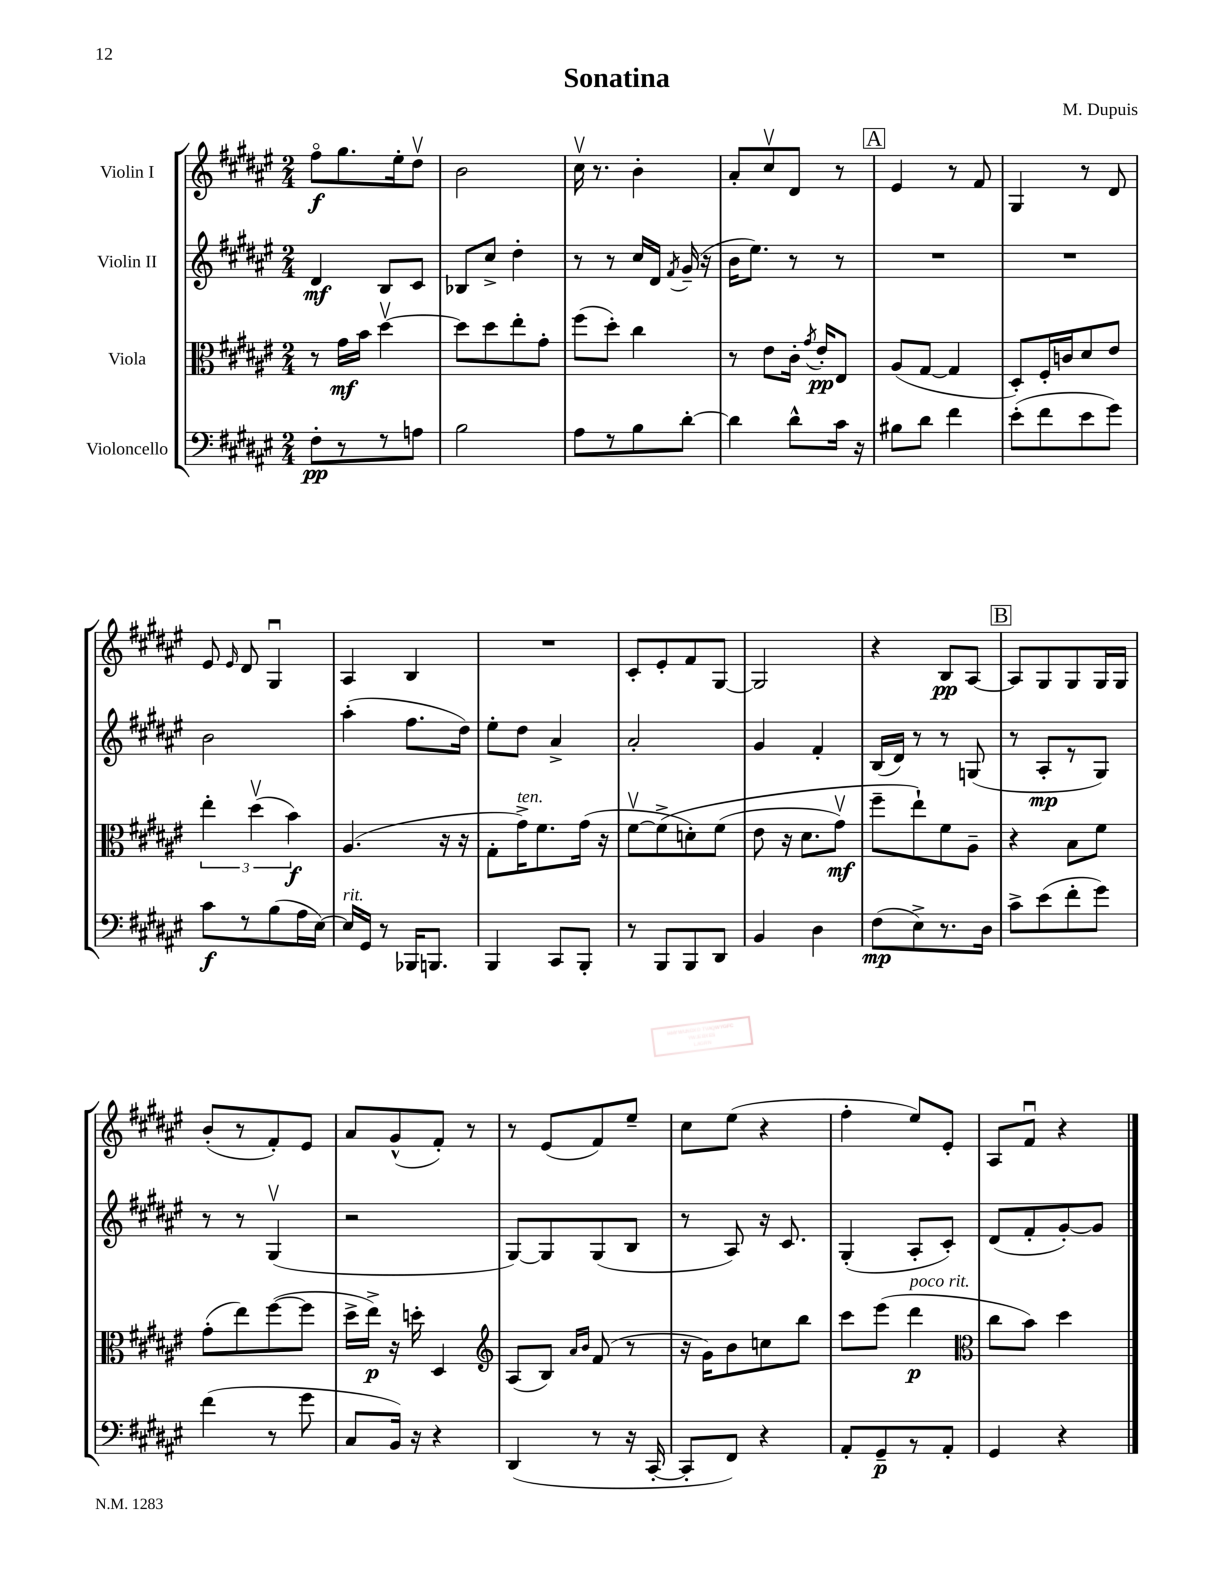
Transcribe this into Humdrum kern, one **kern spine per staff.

**kern	**dynam	**kern	**dynam	**kern	**dynam	**kern	**dynam
*part4	*part4	*part3	*part3	*part2	*part2	*part1	*part1
*staff4	*staff4	*staff3	*staff3	*staff2	*staff2	*staff1	*staff1
*I"Violoncello	*	*I"Viola	*	*I"Violin II	*	*I"Violin I	*
*clefF4	*	*clefC3	*	*clefG2	*	*clefG2	*
*k[f#c#g#d#a#e#]	*	*k[f#c#g#d#a#e#]	*	*k[f#c#g#d#a#e#]	*	*k[f#c#g#d#a#e#]	*
*M2/4	*	*M2/4	*	*M2/4	*	*M2/4	*
=1	=1	=1	=1	=1	=1	=1	=1
8F#'\L	pp	8r	.	4d#/	mf	8ff#\L	f
8r	.	16g#\LL	mf	.	.	8.gg#\	.
.	.	16b\JJ	.	.	.	.	.
8r	.	[4dd#v\	.	8B/L	.	.	.
.	.	.	.	.	.	16ee#'\k	.
8An\J	.	.	.	8c#/J	.	8dd#v\J	.
=2	=2	=2	=2	=2	=2	=2	=2
2B\	.	8dd#\L]	.	8B-X/L	.	2b\	.
.	.	8dd#\	.	8cc#^/J	.	.	.
.	.	8ee#'\	.	4dd#'\	.	.	.
.	.	8g#'\J	.	.	.	.	.
=3	=3	=3	=3	=3	=3	=3	=3
8A#\L	.	(8ff#\L	.	8r	.	16cc#v\	.
.	.	.	.	.	.	8.r	.
8r	.	8dd#'\J)	.	8r	.	.	.
8B\	.	4cc#\	.	16cc#/LL	.	4b'\	.
.	.	.	.	16d#/JJ	.	.	.
.	.	.	.	8qf#/	.	.	.
[8d#'\J	.	.	.	(16g#~/	.	.	.
.	.	.	.	16r	.	.	.
=4	=4	=4	=4	=4	=4	=4	=4
4d#\]	.	8r	.	16b\KL	.	8a#'/L	.
.	.	.	.	8.ee#\J)	.	.	.
.	.	8e#\L	.	.	.	8cc#v/	.
8d#^^\L	.	16c#'\Jk	.	8r	.	8d#/J	.
.	.	8qg#/	.	.	.	.	.
.	.	16e#'/KL	pp	.	.	.	.
16c#\Jk	.	8E#/J	.	8r	.	8r	.
16r	.	.	.	.	.	.	.
!!LO:REH:place=s1:t=A
=5	=5	=5	=5	=5	=5	=5	=5
8B#X\L	.	(8A#/L	.	2r	.	4e#/	.
8d#\J	.	[8G#/J	.	.	.	.	.
4f#\	.	4G#/]	.	.	.	8r	.
.	.	.	.	.	.	8f#/	.
=6	=6	=6	=6	=6	=6	=6	=6
(8e#'\L	.	8D#'/L)	.	2r	.	4G#/	.
8f#\	.	16F#'/L	.	.	.	.	.
.	.	16cn/J	.	.	.	.	.
8e#\	.	8d#/	.	.	.	8r	.
8g#\J)	.	8e#/J	.	.	.	8d#/	.
!!LO:LB:g=z
=7	=7	=7	=7	=7	=7	=7	=7
8c#\L	f	6ee#'\	.	2b\	.	8e#/	.
.	.	.	.	.	.	16qqe#/	.
8r	.	.	.	.	.	8d#/	.
.	.	(6dd#v\	.	.	.	.	.
(8B\	.	.	.	.	.	4G#u/	.
.	.	6b\)	f	.	.	.	.
16A#\L	.	.	.	.	.	.	.
[16E#\JJ)	.	.	.	.	.	.	.
=8	=8	=8	=8	=8	=8	=8	=8
!LO:TX:a:i:t=rit.	!	!	!	!	!	!	!
16E#/LL]	.	(4.A#/	.	(4aa#'\	.	4A#/	.
16GG#/JJ	.	.	.	.	.	.	.
8r	.	.	.	.	.	.	.
16BBB-X/KL	.	.	.	8.ff#\L	.	4B/	.
8.BBBn/J	.	.	.	.	.	.	.
.	.	16r	.	.	.	.	.
.	.	16r	.	16dd#\Jk)	.	.	.
=9	=9	=9	=9	=9	=9	=9	=9
4BBB/	.	8G#'\L	.	8ee#'\L	.	2r	.
!	!	!LO:TX:a:i:t=ten.	!	!	!	!	!
.	.	16g#^\K)	.	8dd#\J	.	.	.
.	.	8.f#\	.	.	.	.	.
8CC#/L	.	.	.	4a#^/	.	.	.
8BBB'/J	.	(16g#\Jk	.	.	.	.	.
.	.	16r	.	.	.	.	.
=10	=10	=10	=10	=10	=10	=10	=10
8r	.	[8f#v\L	.	2a#'/	.	8c#'/L	.
8BBB/L	.	(8f#^\]	.	.	.	8e#'/	.
8BBB/	.	8dn'\)	.	.	.	8f#/	.
8DD#/J	.	(8f#\J	.	.	.	[8G#/J	.
=11	=11	=11	=11	=11	=11	=11	=11
4BB/	.	8e#\	.	4g#/	.	2G#/]	.
.	.	16r	.	.	.	.	.
.	.	8.d#\L	.	.	.	.	.
4D#\	.	.	.	4f#'/	.	.	.
.	.	8g#v\J)	mf	.	.	.	.
=12	=12	=12	=12	=12	=12	=12	=12
(8F#\L	mp	8ff#~\L	.	(16B/LL	.	4r	.
.	.	.	.	16d#/JJ)	.	.	.
8E#^\)	.	8ee#`\)	.	8r	.	.	.
8.r	.	8f#\	.	8r	.	8B/L	pp
.	.	8A#~\J	.	(8Gn/	.	[8A#/J	.
16D#\Jk	.	.	.	.	.	.	.
!!LO:REH:place=s1:t=B
=13	=13	=13	=13	=13	=13	=13	=13
8c#^\L	.	4r	.	8r	.	8A#/L]	.
(8e#\	.	.	.	8A#'/L	mp	8G#/	.
8f#'\	.	8B\L	.	8r	.	8G#/	.
8g#\J)	.	8f#\J	.	8G#/J)	.	16G#/L	.
.	.	.	.	.	.	16G#/JJ	.
!!LO:LB:g=z
=14	=14	=14	=14	=14	=14	=14	=14
(4f#\	.	(8g#'\L	.	8r	.	(8b'/L	.
.	.	8ee#\)	.	8r	.	8r	.
8r	.	([8ff#\	.	(4G#v/	.	8f#'/)	.
8g#\	.	8ff#\J]	.	.	.	8e#/J	.
=15	=15	=15	=15	=15	=15	=15	=15
8C#/L	.	16dd#^\LL	.	2r	.	8a#/L	.
.	.	16ee#^\JJ)	p	.	.	.	.
16BB/Jk)	.	16r	.	.	.	(8g#^^/	.
16r	.	16ddn'\	.	.	.	.	.
4r	.	4D#/	.	.	.	8f#'/J)	.
.	.	.	.	.	.	8r	.
=16	=16	=16	=16	=16	=16	=16	=16
*	*	*clefG2	*	*	*	*	*
(4DD#/	.	(8A#/L	.	[8G#/L)	.	8r	.
.	.	8B/J)	.	8G#/]	.	(8e#/L	.
.	.	16qqa#/LL	.	.	.	.	.
.	.	16qqb/JJ	.	.	.	.	.
8r	.	(8f#/	.	(8G#/	.	8f#/)	.
16r	.	8r	.	8B/J	.	8ee#~/J	.
[16CC#'/	.	.	.	.	.	.	.
=17	=17	=17	=17	=17	=17	=17	=17
8CC#'/L]	.	16r	.	8r	.	8cc#\L	.
.	.	16g#\KL)	.	.	.	.	.
8FF#/J)	.	8b\	.	8A#/)	.	(8ee#\J	.
4r	.	8ccn\	.	16r	.	4r	.
.	.	.	.	8.c#/	.	.	.
.	.	8bb\J	.	.	.	.	.
=18	=18	=18	=18	=18	=18	=18	=18
8AA#'/L	.	8ccc#\L	.	(4G#'/	.	4ff#'\	.
8GG#~/	p	(8eee#\J	.	.	.	.	.
!	!	!LO:TX:a:i:t=poco rit.	!	!	!	!	!
8r	.	4ddd#\	p	8A#'/L	.	8ee#/L)	.
8AA#'/J	.	.	.	8c#'/J)	.	8e#'/J	.
=19	=19	=19	=19	=19	=19	=19	=19
*	*	*clefC3	*	*	*	*	*
4GG#/	.	8cc#\L	.	(8d#/L	.	8A#/L	.
.	.	8b\J)	.	8f#'/	.	8f#u/J	.
4r	.	4dd#\	.	[8g#'/)	.	4r	.
.	.	.	.	8g#/J]	.	.	.
==	==	==	==	==	==	==	==
*-	*-	*-	*-	*-	*-	*-	*-
